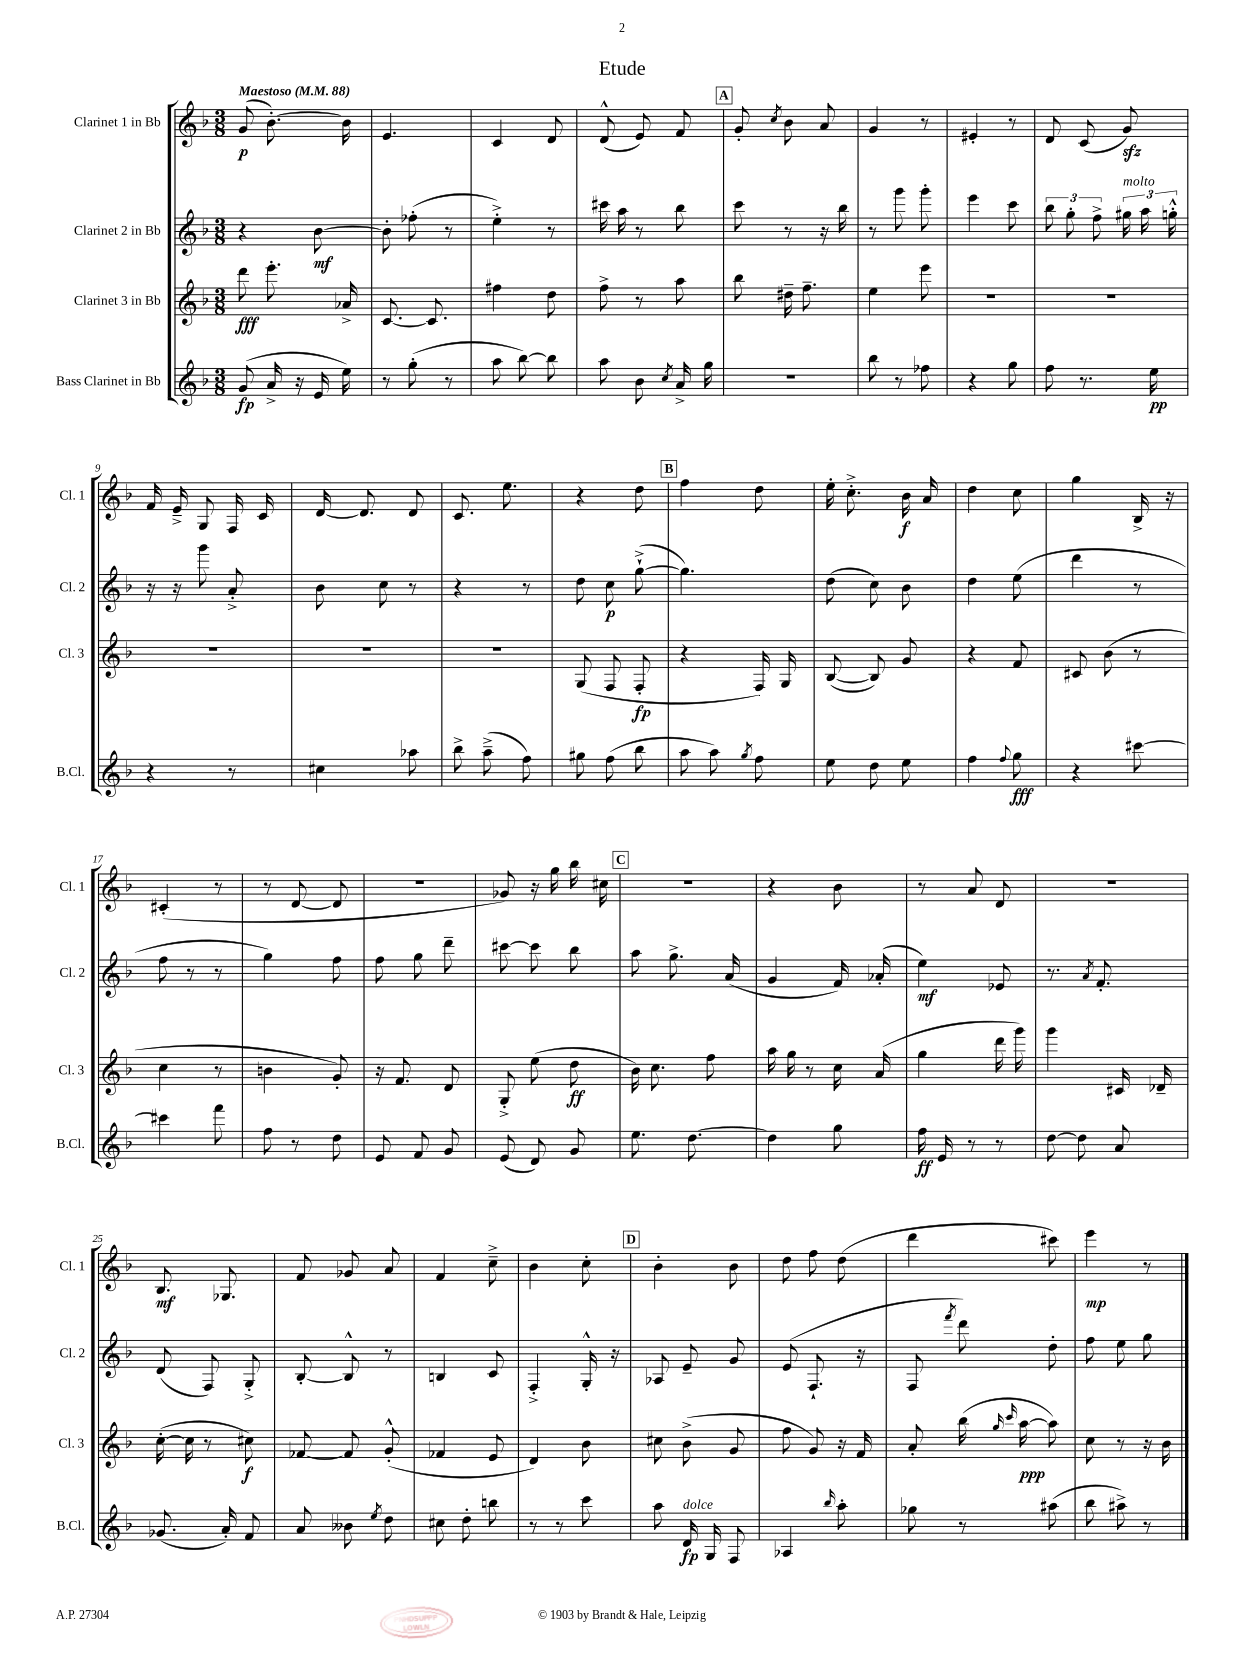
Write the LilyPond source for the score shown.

\header { title = "Etude" }
<<
\new StaffGroup <<
\new Staff = "s0" \with { instrumentName = "Clarinet 1 in Bb" shortInstrumentName = "Cl. 1" } {
    \clef treble \key f \major \numericTimeSignature \time 3/8 \tempo "Maestoso" 4 = 88
    \autoBeamOff g'8\p( bes'8.~-.) bes'16 |
    e'4. |
    c'4 d'8 |
    d'8-^( e'8) f'8 |
    \mark \markup { \box "A" } g'8-. \acciaccatura { c''8 } bes'8 a'8 |
    g'4 r8 |
    eis'4-. r8 |
    d'8 c'8( g'8\sfz) |
    f'16 e'16---> g8 f16 c'16 |
    d'16~ d'8. d'8 |
    c'8. e''8. |
    r4 d''8 |
    \mark \markup { \box "B" } f''4 d''8 |
    e''16-. c''8.-.-> bes'16\f a'16 |
    d''4 c''8 |
    g''4 bes16-> r16 |
    cis'4-.( r8 |
    r8 d'8~ d'8 |
    R4. |
    ges'8) r16 g''16 bes''16 cis''16 |
    \mark \markup { \box "C" } R4. |
    r4 bes'8 |
    r8 a'8 d'8 |
    R4. |
    bes8.\mf ges8. |
    f'8 ges'8 a'8 |
    f'4 c''8---> |
    bes'4 c''8-. |
    \mark \markup { \box "D" } bes'4-. bes'8 |
    d''8 f''8 d''8( |
    d'''4 cis'''8) |
    e'''4\mp r8 \bar "|." |
}
\new Staff = "s1" \with { instrumentName = "Clarinet 2 in Bb" shortInstrumentName = "Cl. 2" } {
    \clef treble \key f \major \numericTimeSignature \time 3/8
    \autoBeamOff r4 bes'8~\mf |
    bes'8-. fes''8-.( r8 |
    e''4-.->) r8 |
    cis'''16 a''16 r8 bes''8 |
    \mark \markup { \box "A" } c'''8 r8 r16 bes''16 |
    r8 g'''8 g'''8-. |
    e'''4 c'''8 |
    \tuplet 3/2 { bes''8 g''8-. f''8-> } \tuplet 3/2 { gis''16^\markup { \italic "molto" } a''16 g''16-.-^ } |
    r16 r16 g'''8 a'8-.-> |
    bes'8 c''8 r8 |
    r4 r8 |
    d''8 c''8\p g''8~-!->( |
    \mark \markup { \box "B" } g''4.) |
    d''8( c''8) bes'8 |
    d''4 e''8( |
    d'''4 r8 |
    f''8 r8 r8 |
    g''4) f''8 |
    f''8 g''8 d'''8-- |
    cis'''8~ cis'''8 bes''8 |
    \mark \markup { \box "C" } a''8 g''8.-> a'16( |
    g'4 f'16) aes'16-.( |
    e''4\mf) ees'8 |
    r8. \acciaccatura { a'8 } f'8.-. |
    d'8( f8) g8-.-> |
    bes8~-. bes8-^ r8 |
    b4 c'8 |
    f4-.-> g16-.-^ r16 |
    \mark \markup { \box "D" } aes8 e'8-- g'8 |
    e'8( f8.-! r16 |
    f8 \acciaccatura { f'''8 } d'''8) d''8-. |
    f''8 e''8 g''8 \bar "|." |
}
\new Staff = "s2" \with { instrumentName = "Clarinet 3 in Bb" shortInstrumentName = "Cl. 3" } {
    \clef treble \key f \major \numericTimeSignature \time 3/8
    \autoBeamOff d'''8\fff e'''8.-. aes'16-> |
    c'8.~ c'8. |
    fis''4 d''8 |
    f''8-> r8 a''8 |
    \mark \markup { \box "A" } bes''8 dis''16-- f''8.-- |
    e''4 e'''8 |
    R4. |
    R4. |
    R4. |
    R4. |
    R4. |
    g8( f8 f8-.\fp |
    \mark \markup { \box "B" } r4 f16) g16 |
    bes8~( bes8) g'8 |
    r4 f'8 |
    cis'8 bes'8( r8 |
    c''4 r8 |
    b'4 g'8-.) |
    r16 f'8. d'8 |
    g8-.-> e''8( d''8\ff |
    \mark \markup { \box "C" } bes'16) c''8. f''8 |
    a''16 g''16 r8 c''16 a'16( |
    g''4 d'''16 g'''16) |
    g'''4 cis'16 des'16-- |
    c''16~-.( c''16 r8 cis''8\f) |
    fes'8~ fes'8 g'8-.-^( |
    fes'4 e'8 |
    d'4) bes'8 |
    \mark \markup { \box "D" } cis''8 bes'8->( g'8 |
    f''8 g'8) r16 f'16 |
    a'8-. bes''16( \grace { g''16 c'''16 } a''16~\ppp a''8) |
    c''8 r8 r16 bes'16 \bar "|." |
}
\new Staff = "s3" \with { instrumentName = "Bass Clarinet in Bb" shortInstrumentName = "B.Cl." } {
    \clef treble \key f \major \numericTimeSignature \time 3/8
    \autoBeamOff g'8\fp( a'16-> r16 e'16 e''16) |
    r8 g''8-.( r8 |
    a''8 bes''8~) bes''8 |
    a''8 bes'8 \acciaccatura { c''8 } a'16-> g''16 |
    \mark \markup { \box "A" } R4. |
    bes''8 r8 fes''8 |
    r4 g''8 |
    f''8 r8. e''16\pp |
    r4 r8 |
    cis''4 aes''8 |
    bes''8-> a''8--->( f''8) |
    gis''8 f''8( bes''8 |
    \mark \markup { \box "B" } a''8 a''8) \acciaccatura { g''8 } f''8 |
    e''8 d''8 e''8 |
    f''4 \appoggiatura { f''8 } g''8\fff |
    r4 cis'''8~ |
    cis'''4 f'''8 |
    f''8 r8 d''8 |
    e'8 f'8 g'8 |
    e'8( d'8) g'8 |
    \mark \markup { \box "C" } e''8. d''8.~ |
    d''4 g''8 |
    f''16\ff e'16 r8 r8 |
    d''8~ d''8 a'8 |
    ges'8.( a'16-.) f'8 |
    a'8 beses'8 \acciaccatura { e''8 } d''8 |
    cis''8 d''8-. b''8 |
    r8 r8 c'''8 |
    \mark \markup { \box "D" } a''8 d'16\fp^\markup { \italic "dolce" } g16 f8 |
    aes4 \grace { bes''16 } a''8-. |
    ges''8 r8 ais''8( |
    bes''8 ais''8->) r8 \bar "|." |
}
>>
>>
